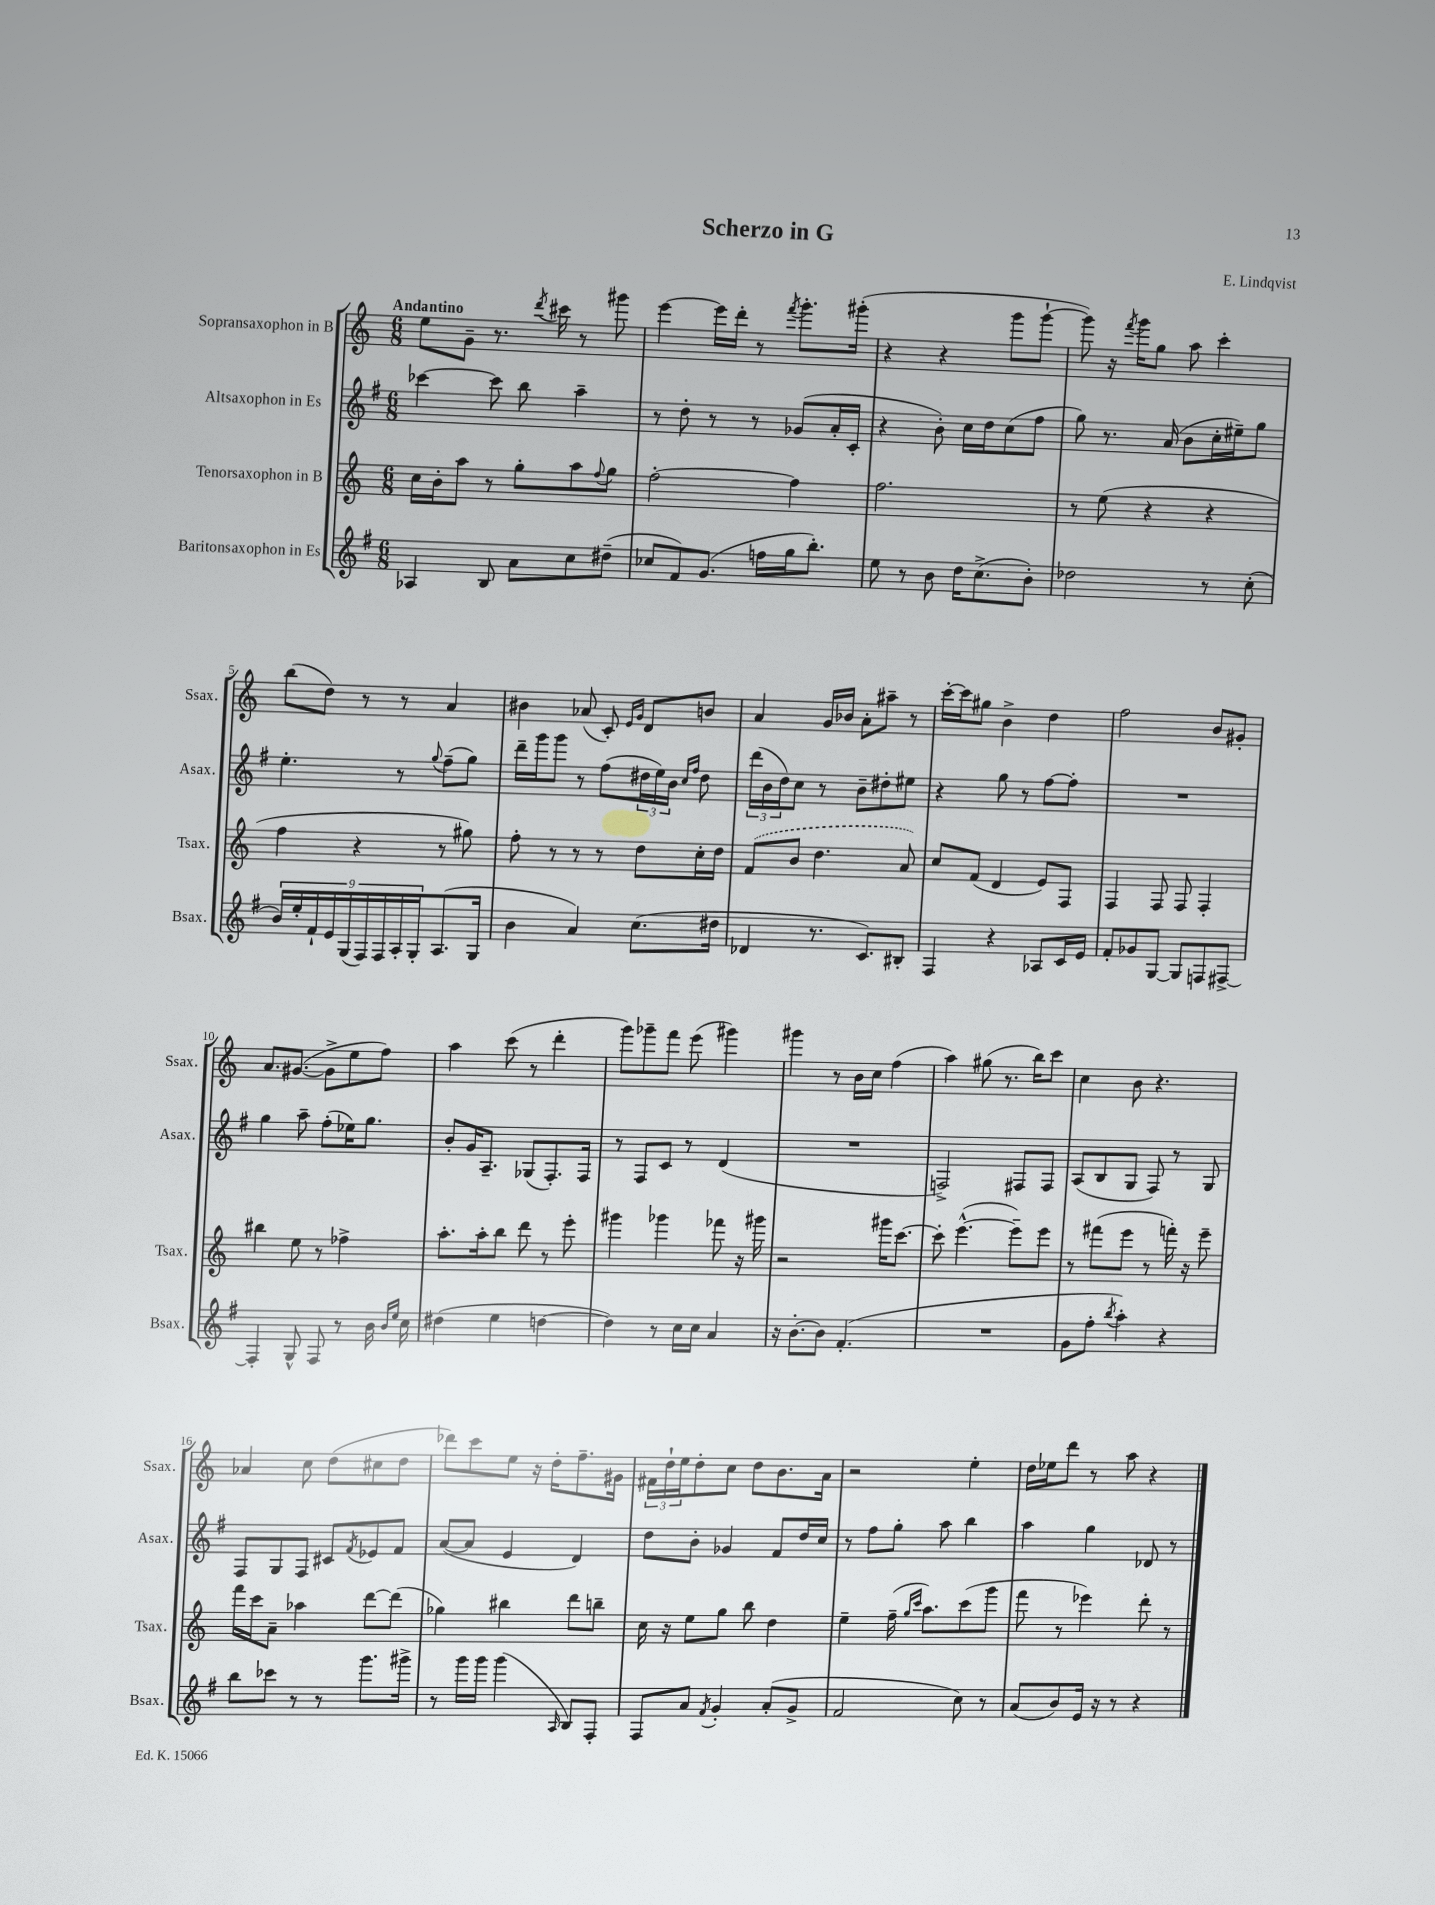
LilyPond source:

\header { title = "Scherzo in G" composer = "E. Lindqvist" }
<<
\new StaffGroup <<
\new Staff = "s0" \with { instrumentName = "Sopransaxophon in B" shortInstrumentName = "Ssax." } {
    \clef treble \key c \major \numericTimeSignature \time 6/8 \tempo "Andantino"
    e''8 g'8-- r8. \acciaccatura { d'''8 } cis'''16 r8 gis'''8 |
    e'''4~ e'''16 d'''16-. r8 \acciaccatura { f'''8 } g'''8.-. gis'''16-.( |
    r4 r4 g'''8 g'''8~-! |
    g'''8) r16 \acciaccatura { f'''8 } g'''16 g''8 a''8 c'''4-. |
    b''8( d''8) r8 r8 a'4 |
    bis'4 aes'8( c'8-.) \grace { e'16 g'16 } d'8 b'8 |
    a'4 g'16 bes'16 a'8-. ais''8-- r8 |
    c'''16~-. c'''16 gis''8 b'4-> d''4 |
    f''2 b'8 gis'8-. |
    a'8. gis'8.~( gis'8-> e''8 f''8) |
    a''4 c'''8( r8 d'''4-. |
    g'''8) ges'''8-- f'''8 e'''8( gis'''4) |
    gis'''4 r8 b'16 c''16 f''4( |
    a''4) gis''8( r8. b''16) c'''8 |
    c''4 b'8 r4. |
    aes'4 c''8 d''8( cis''8 d''8 |
    des'''8) c'''8 e''8 r16 d''16-. f''8.-- gis'16 |
    \tuplet 3/2 { fis'16 d''16-! e''16 } d''8-. c''8 d''8 b'8. a'16 |
    r2 e''4-. |
    d''16 ees''16 d'''8 r8 a''8 r4 \bar "|." |
}
\new Staff = "s1" \with { instrumentName = "Altsaxophon in Es" shortInstrumentName = "Asax." } {
    \clef treble \key g \major \numericTimeSignature \time 6/8
    ces'''4~ ces'''8 b''8 a''4-- |
    r8 d''8-. r8 r8 ges'8( a'16-. c'16-. |
    r4 b'8-.) c''16 d''16 c''8( fis''8 |
    g''8) r8. a'16( b'8 c''16-. eis''16--) g''8 |
    e''4.-. r8 \appoggiatura { g''8 } fis''8--( g''8) |
    d'''16-- g'''16 g'''8 r8 fis''8( \tuplet 3/2 { dis''16 e''16) b'16 } \grace { c''16 fis''16 } dis''8 |
    \tuplet 3/2 { d'''16( b'16 d''16) } c''8 r8 b'8-- dis''8-. eis''8 |
    r4 g''8 r8 fis''8~ fis''8-. |
    R2. |
    g''4 a''8-- fis''8-.( ees''16) g''8. |
    b'8-. g'16 a8.-- ges8( fis8.-.) fis16 |
    r8 fis8 c'8 r8 d'4( |
    R2. |
    f2->) fis8 fis8 |
    a8( b8 g8 fis8) r8 g8 |
    fis8 g8 fis8 cis'8 \acciaccatura { fis'8 } ees'8 fis'8 |
    a'8~( a'8 e'4 d'4) |
    d''8 b'8-. ges'4 fis'8 d''16 c''16 |
    r8 fis''8 g''8-. a''8 b''4 |
    a''4 g''4 des'8 r8 \bar "|." |
}
\new Staff = "s2" \with { instrumentName = "Tenorsaxophon in B" shortInstrumentName = "Tsax." } {
    \clef treble \key c \major \numericTimeSignature \time 6/8
    c''16 b'16-. a''8 r8 g''8-. a''8 \appoggiatura { f''8 } g''8 |
    f''2~-. f''4 |
    f''2. |
    r8 e''8( r4 r4 |
    f''4 r4 r8 gis''8) |
    f''8-. r8 r8 r8 d''8 c''16-. d''16 |
    \once \slurDashed f'8( b'8 d''4. a'8) |
    c''8 f'8( d'4 e'8) f8 |
    f4 f8 f8 f4-. |
    bis''4 e''8 r8 fes''4-> |
    a''8.-. a''16-. b''8 d'''8 r8 e'''8-. |
    gis'''4 ges'''4 fes'''8 r16 gis'''16 |
    r2 gis'''16 c'''8.~ |
    c'''8-. e'''4.~-^( e'''8--) e'''8 |
    r8 fis'''8( e'''8 r8 f'''16-.) r16 e'''8-- |
    f'''16 c'''16 a'8-- aes''4 d'''8~ d'''8( |
    ges''4) bis''4 d'''8 b''8-- |
    c''16 r16 e''8 g''8 b''8 d''4 |
    e''4-- f''16--( \grace { g''16 c'''16 } a''8.) c'''8( g'''8 |
    f'''8 r8 ees'''4) d'''8-. r8 \bar "|." |
}
\new Staff = "s3" \with { instrumentName = "Baritonsaxophon in Es" shortInstrumentName = "Bsax." } {
    \clef treble \key g \major \numericTimeSignature \time 6/8
    aes4 b8 a'8 c''8 dis''8--( |
    ces''8 fis'8) g'8.( f''16 g''16 b''8.-.) |
    e''8 r8 b'8 d''16 c''8.->( b'8-.) |
    des''2 r8 c''8-.( |
    \tuplet 9/8 { b'16) e''16-. fis'16-! e'16 g16( fis16) fis16 a16-. g16-. } a8.( g16 |
    b'4 a'4) c''8.( dis''16 |
    des'4 r8. c'8.) bis8-. |
    fis4 r4 aes8 c'16 e'16 |
    fis'8-. ges'8 g8~ g8 f8 fis8~-> |
    fis4-. g8-^ fis8 r8 b'16 \grace { b'16 e''16 } c''16 |
    dis''4( e''4 d''4~ |
    d''4) r8 c''16 c''16 a'4 |
    r16 b'8.~-. b'8 fis'4.-.( |
    R2. |
    g'8 fis''8-. \acciaccatura { b''8 } a''4-.) r4 |
    b''8 ces'''8 r8 r8 g'''8. gis'''16-> |
    r8 g'''16 g'''16 g'''4( \grace { a16 } b8) fis8-. |
    fis8 a'8 \acciaccatura { fis'8 } g'4-. a'8-.( g'8-> |
    fis'2 c''8) r8 |
    a'8( b'8) e'16 r16 r8 r4 \bar "|." |
}
>>
>>
